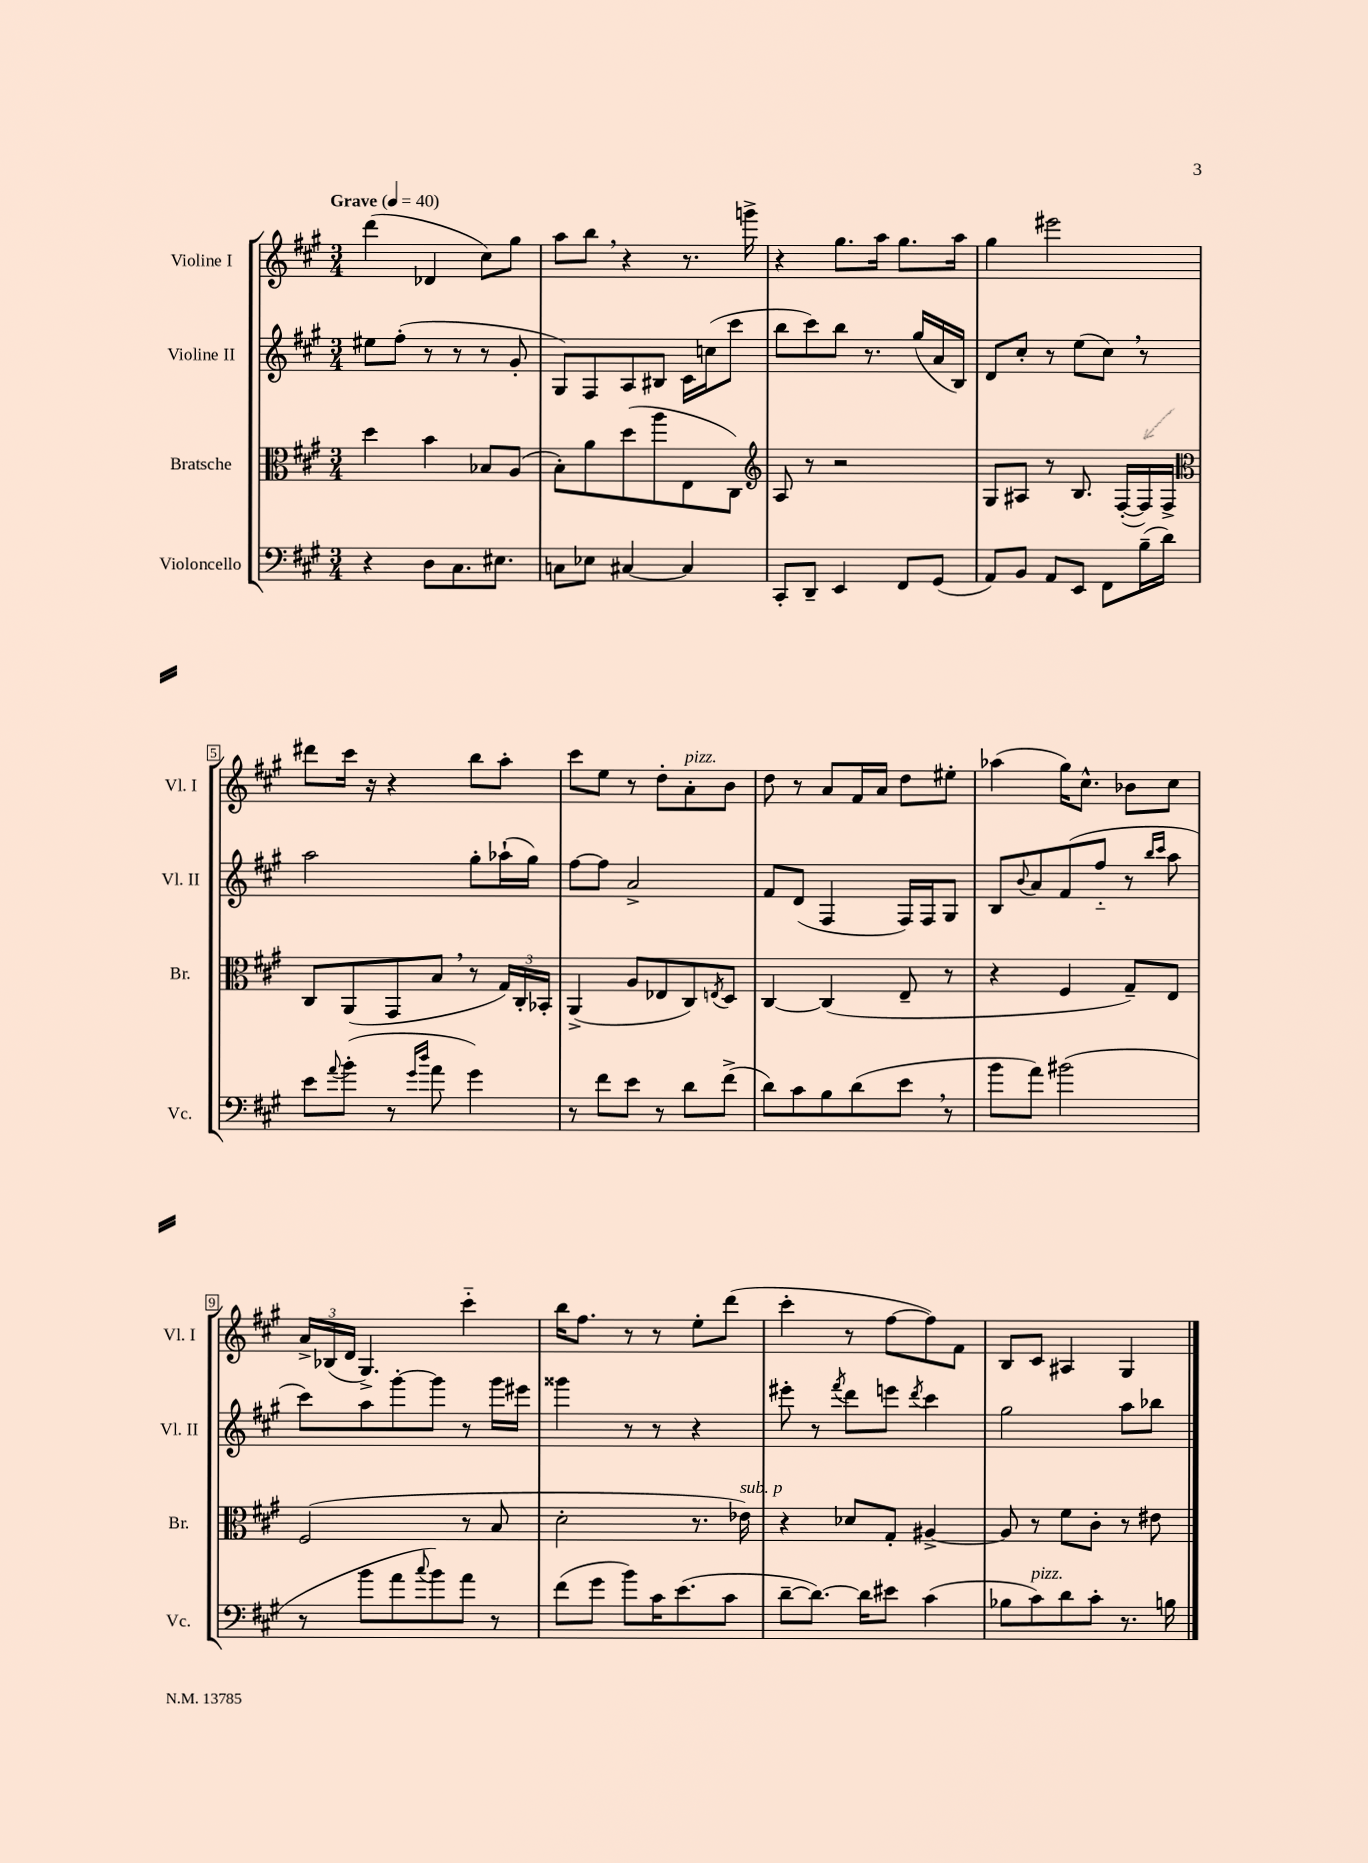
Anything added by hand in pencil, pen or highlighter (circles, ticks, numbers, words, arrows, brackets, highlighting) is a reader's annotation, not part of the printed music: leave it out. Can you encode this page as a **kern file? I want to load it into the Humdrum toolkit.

**kern	**kern	**kern	**kern
*staff4	*staff3	*staff2	*staff1
*clefF4	*clefC3	*clefG2	*clefG2
*k[f#c#g#]	*k[f#c#g#]	*k[f#c#g#]	*k[f#c#g#]
*M3/4	*M3/4	*M3/4	*M3/4
*MM40	*MM40	*MM40	*MM40
4r	4dd	8ee#	(4ddd
.	.	(8ff#'	.
8D	4b	8r	4d-
8.C#	.	8r	.
.	8B-	8r	8cc#)
8.E#	.	.	.
.	(8A	8g#'	8gg#
=	=	=	=
8C	8B')	8G#)	8aa
8E-	8a	8F#	8bb
[4C#	(8dd	8A	4r
.	8aa	8B#	.
4C#]	8E	16c#	8.r
.	.	(16cc	.
.	8C#)	8ccc#	.
.	.	.	16ggg^
=	=	=	=
*	*clefG2	*	*
8CC#'	8A	8bb	4r
8DD~	8r	8ccc#)	.
4EE	2r	8bb	8.gg#
.	.	8.r	.
.	.	.	16aa
8FF#	.	.	8.gg#
.	.	(16gg#	.
(8GG#	.	16a	.
.	.	16B)	16aa
=	=	=	=
8AA)	8G#	8d	4gg#
8BB	8A#	8cc#'	.
8AA	8r	8r	2eee#
8EE	8.B	(8ee	.
8FF#	.	8cc#)	.
.	([16F#'	.	.
(16B~	16F#])	8r	.
16d)	16F#^	.	.
=	=	=	=
*	*clefC3	*	*
8e	8C#	2aa	8ddd#
8qqa	.	.	.
(8b'	(8AA	.	16ccc#
.	.	.	16r
8r	8GG#	.	4r
16qqg#	.	.	.
16qqdd	.	.	.
8a	8B	.	.
4g#)	8r	8gg#'	8bb
.	24G#)	(16aa-`	8aa'
.	24C#'	.	.
.	.	16gg#)	.
.	24BB-'	.	.
=	=	=	=
8r	(4AA^	[8ff#	8ccc#
8f#	.	8ff#]	8ee
8e	8A	2a^	8r
8r	8E-	.	8dd'
8d	8C#)	.	8a'
.	8qE	.	.
(8f#^	8D	.	8b
=	=	=	=
8d)	[4C#	8f#	8dd
8c#	.	(8d	8r
8B	(4C#]	4F#	8a
(8d	.	.	16f#
.	.	.	16a
8e	8E~	16F#)	8dd
.	.	16F#	.
8r	8r	8G#	8ee#'
=	=	=	=
8b	4r	8B	(4aa-
.	.	8qqb	.
8a)	.	8a	.
(2b#	4F#	(8f#	16gg#)
.	.	.	8.cc#^^
.	.	8ff#'~	.
.	8G#~)	8r	8b-
.	.	16qqbb	.
.	.	16qqccc#	.
.	8E	8aa	8cc#
=	=	=	=
8r	(2F#	8ccc#)	24a^
.	.	.	(24B-
.	.	.	24d
8b	.	8aa	4.G#^)
8a	.	[8ggg#'	.
8qqcc#	.	.	.
8b)	.	8ggg#]	.
8a	8r	8r	4ccc#'~
8r	8B	16ggg#	.
.	.	16eee#	.
=	=	=	=
(8f#	2d'	4ggg##	16bb
.	.	.	8.ff#
8g#	.	.	.
8b)	.	8r	8r
16c#	.	8r	8r
(8.e	.	.	.
.	8.r	4r	8ee'
8c#	.	.	(8ddd
.	16e-)	.	.
=	=	=	=
[8d~	4r	8eee#'	4ccc#'
8.d_)	.	8r	.
.	.	8qfff#	.
.	8d-	8ddd	8r
16d]	.	.	.
8e#	8G#'	8eee	[8ff#
.	.	8qddd	.
(4c#	[4A#^	4ccc#	8ff#])
.	.	.	8f#
=	=	=	=
8B-	8A#]	2gg#	8B
8c#)	8r	.	8c#
8d	8f#	.	4A#
8c#'	8c#'	.	.
8.r	8r	8aa	4G#
.	8e#	8bb-	.
16B	.	.	.
==	==	==	==
*-	*-	*-	*-
